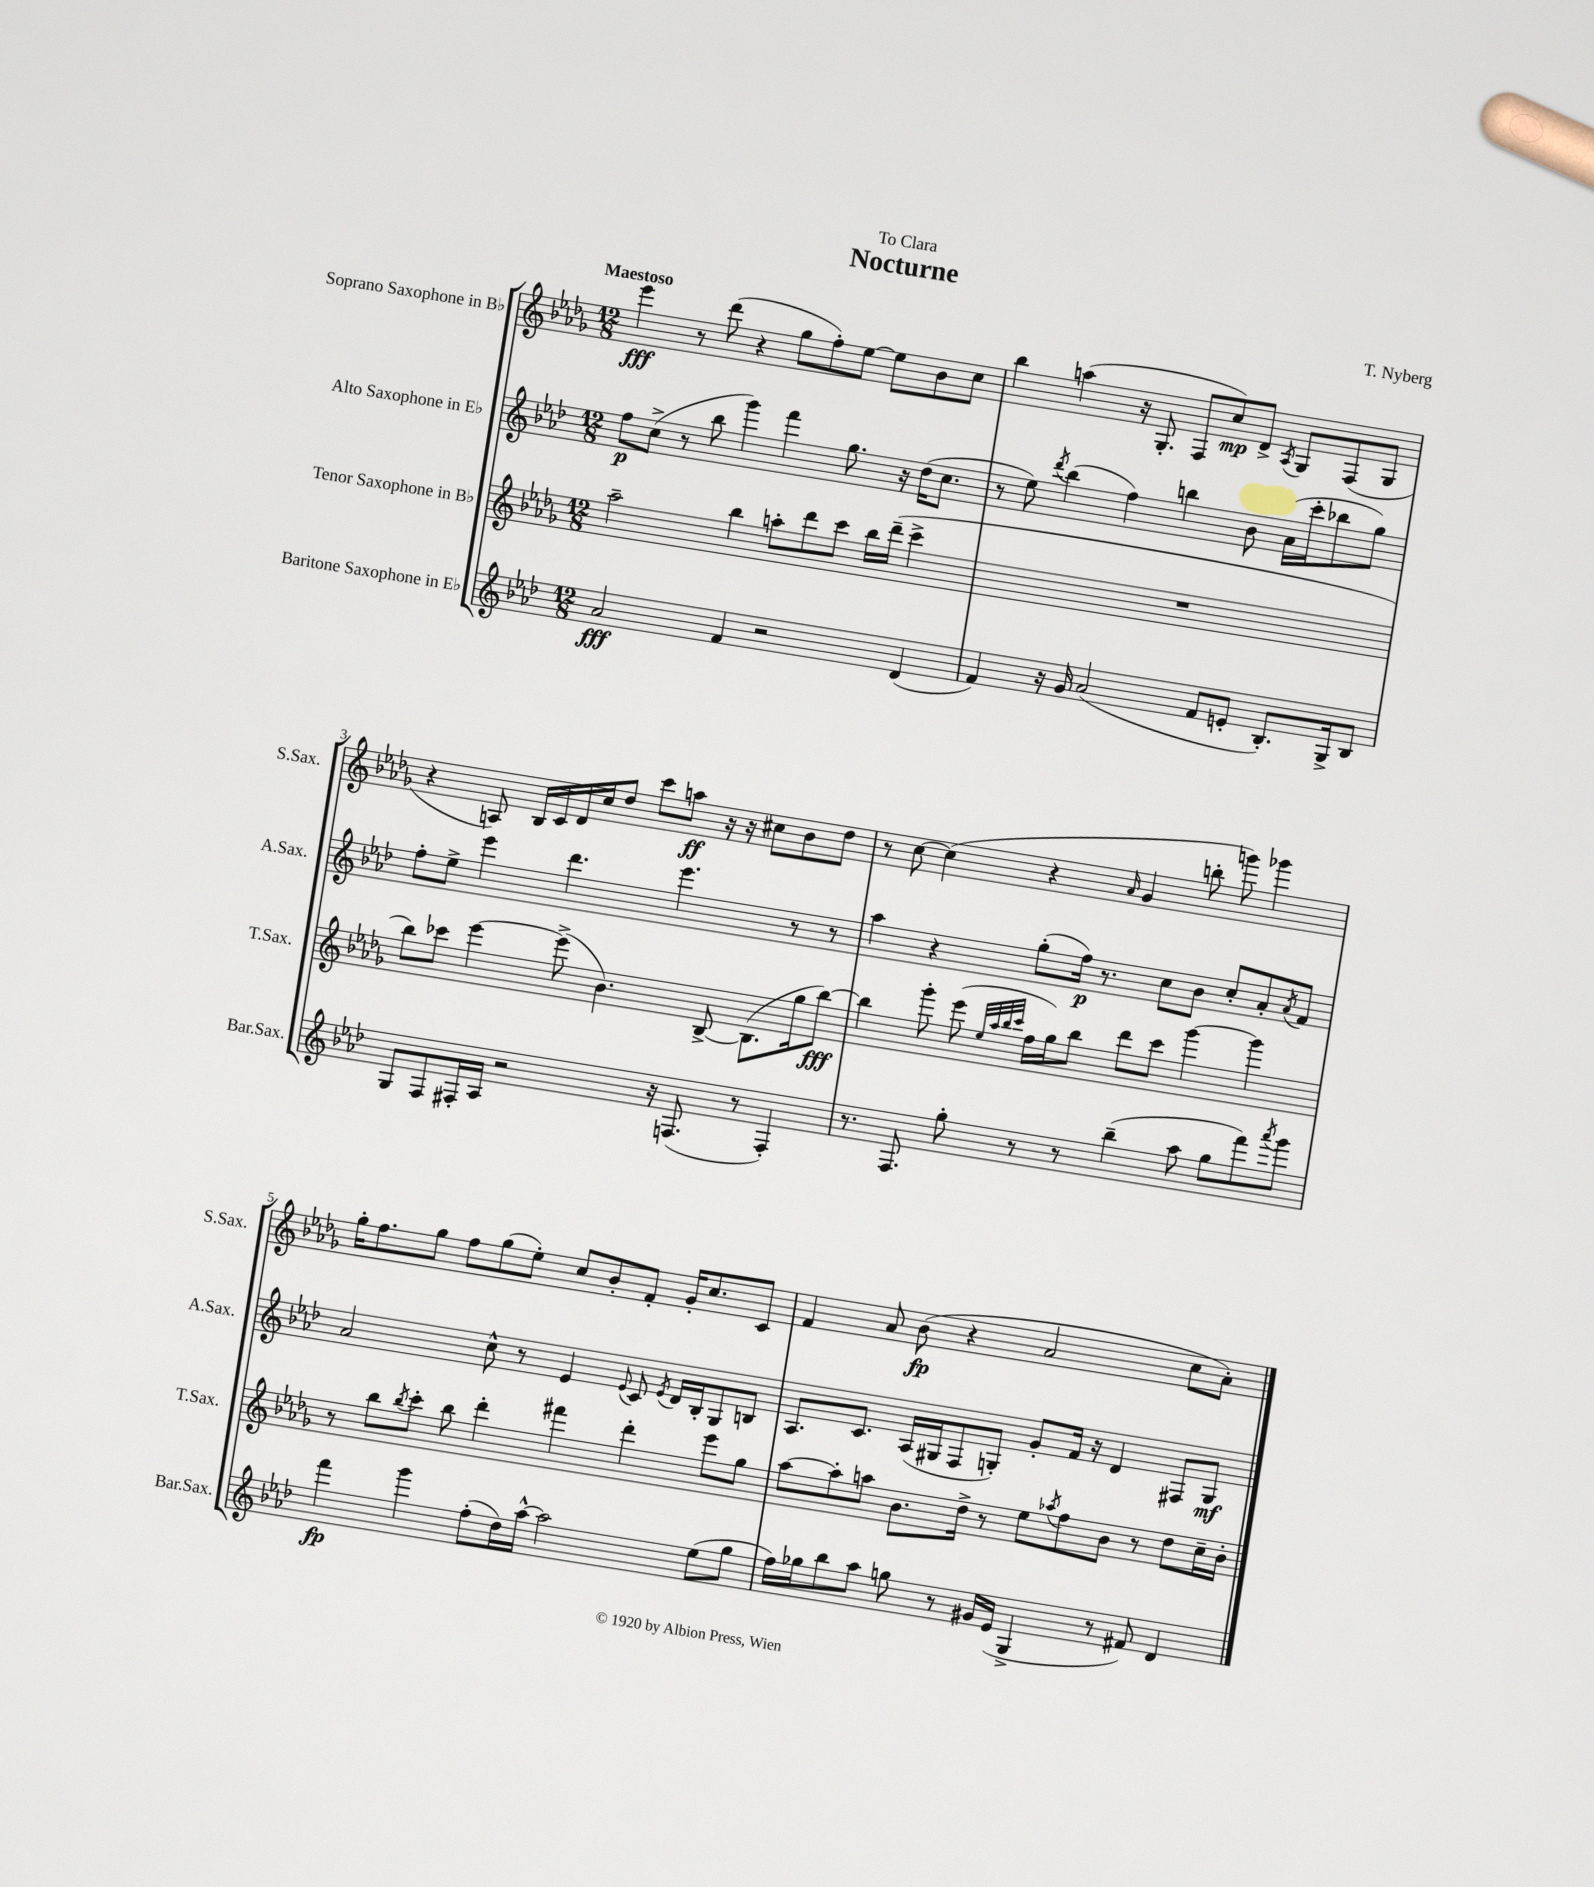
\header { title = "Nocturne" composer = "T. Nyberg" dedication = "To Clara" }
<<
\new StaffGroup <<
\new Staff = "s0" \with { instrumentName = "Soprano Saxophone in Bb" shortInstrumentName = "S.Sax." } {
    \clef treble \key des \major \numericTimeSignature \time 12/8 \tempo "Maestoso"
    ees'''4\fff r8 des'''8( r4 ges''8 f''8-.) ees''8~ ees''8 bes'8 c''8 |
    bes''4 a''4( r16 ges8.-. f8 c''8\mp) des'8-> \acciaccatura { aes8 } ges8 f8( ges8 |
    r4 a8) bes16 c'16 des'16 c''16 des''8 c'''8 a''8\ff r16 r16 cis''8 bes'8 des''8 |
    r8 c''8~ c''4( r4 \grace { aes'16 } ges'4 b''8-. g'''8) ges'''4 |
    ges''16-. f''8. ges''8 f''8 ges''8( ees''8-.) c''8 bes'8-. f'8-. ges'16-. c''8. c'8 |
    f'4 aes'8 bes'8\fp( r4 aes'2 c''8 aes'8-.) \bar "|." |
}
\new Staff = "s1" \with { instrumentName = "Alto Saxophone in Eb" shortInstrumentName = "A.Sax." } {
    \clef treble \key aes \major \numericTimeSignature \time 12/8
    f''8\p c''8->( r8 bes''8 g'''4) f'''4 g''8. r16 des''16( c''8. |
    r8 ees''8) \acciaccatura { des'''8 } bes''4( f''4) b''4 bes'8 aes'16( c'''16-. bes''8 g''8) |
    f''8-. ees''8-> ees'''4 des'''4. ees'''4. r8 r8 |
    aes''4 r4 g''8-.( f''16\p) r8. c''8 bes'8 c''8-. aes'8-. \acciaccatura { aes'8 } f'8 |
    aes'2 c''8-^ r8 ees'4 \appoggiatura { ees'8 } c'8 \acciaccatura { ees'8 } des'16 bes16-. g8 b8 |
    aes8. c'8. aes16( gis16 f8 g8-.) g'8-. f'16 r16 des'4 fis8 g8\mf \bar "|." |
}
\new Staff = "s2" \with { instrumentName = "Tenor Saxophone in Bb" shortInstrumentName = "T.Sax." } {
    \clef treble \key des \major \numericTimeSignature \time 12/8
    aes''2-- bes''4 a''8-. des'''8 c'''8 bes''16 des'''16--( c'''4-> |
    R1. |
    bes''8) ces'''8 ees'''4~ ees'''8->( bes'4.) bes8~-> bes8.( ges''16 bes''8~\fff) |
    bes''4 ges'''8-. ees'''8( \grace { ees''32 aes''32 bes''32 c'''32 } f''16 ges''16) bes''8 des'''8 c'''8 ges'''4~ ges'''4 |
    r8 bes''8 \acciaccatura { bes''8 } c'''8-. bes''8 des'''4-. fis'''4 des'''4-. ees'''8 ges''8 |
    aes''8~ aes''8-. a''8 bes'8. des''16-> r8 ees''8 \acciaccatura { aes''8 } f''8 bes'8 r8 des''8 c''16-- bes'16-. \bar "|." |
}
\new Staff = "s3" \with { instrumentName = "Baritone Saxophone in Eb" shortInstrumentName = "Bar.Sax." } {
    \clef treble \key aes \major \numericTimeSignature \time 12/8
    aes'2\fff f'4 r2 des'4( |
    f'4) r16 g'16 aes'2( f'8 e'8-. bes8.-.) g16-> bes8 |
    g8 f8 fis16-. aes16 r2 r16 f8.( r8 f4-.) |
    r8. f8. g''8-. r8 r8 bes''4--( aes''8 g''8 f'''8) \acciaccatura { aes'''8 } g'''8 |
    f'''4\fp g'''4 f''8-.( des''16) aes''16~-^ aes''2 ees''8( g''8 |
    f''16) ges''16 bes''8 aes''8 g''8 r8 gis'16 ees'16( g4-> r8 fis'8) des'4 \bar "|." |
}
>>
>>
